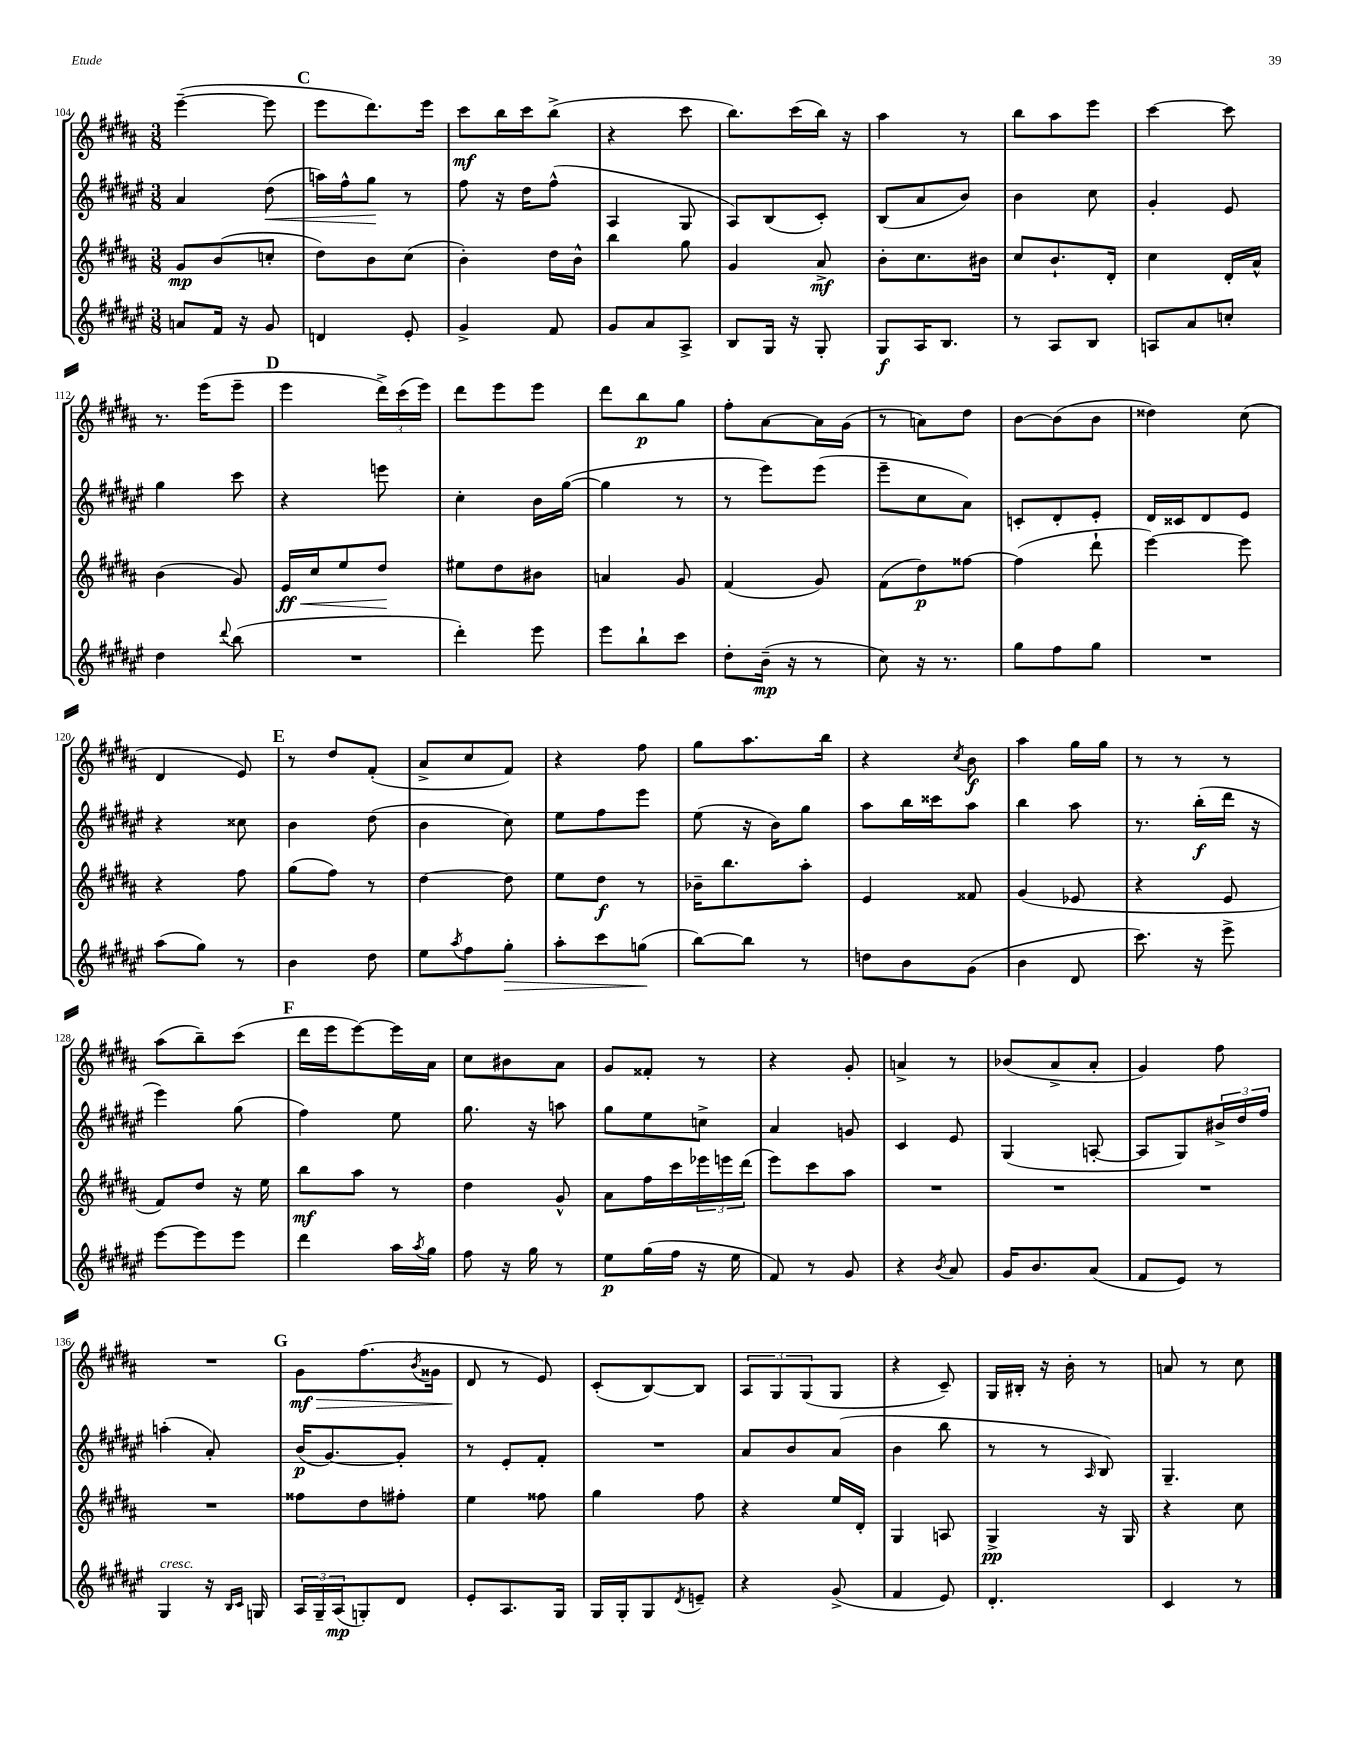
<<
\new StaffGroup <<
\new Staff = "s0" {
    \clef treble \key b \major \numericTimeSignature \time 3/8
    e'''4~--( e'''8 |
    \mark \markup { \bold "C" } e'''8 dis'''8.) e'''16 |
    cis'''8\mf b''16 cis'''16 b''8->( |
    r4 cis'''8 |
    b''8.) cis'''16( b''16) r16 |
    ais''4 r8 |
    b''8 ais''8 e'''8 |
    cis'''4~ cis'''8 |
    r8. e'''16( e'''8-- |
    \mark \markup { \bold "D" } e'''4 \tuplet 3/2 { dis'''16->) cis'''16( e'''16) } |
    dis'''8 e'''8 e'''8 |
    dis'''8 b''8\p gis''8 |
    fis''8-. ais'8~ ais'16 gis'16( |
    r8 a'8) dis''8 |
    b'8~ b'8( b'8 |
    disis''4) cis''8( |
    dis'4 e'8) |
    \mark \markup { \bold "E" } r8 dis''8 fis'8-.( |
    ais'8-> cis''8 fis'8) |
    r4 fis''8 |
    gis''8 ais''8. b''16 |
    r4 \acciaccatura { cis''8 } b'8\f |
    ais''4 gis''16 gis''16 |
    r8 r8 r8 |
    ais''8( b''8--) cis'''8( |
    \mark \markup { \bold "F" } dis'''16 e'''16 e'''8~) e'''16 ais'16 |
    cis''8 bis'8 ais'8 |
    gis'8 fisis'8-. r8 |
    r4 gis'8-. |
    a'4-> r8 |
    bes'8( ais'8-> ais'8-. |
    gis'4) fis''8 |
    R4. |
    \mark \markup { \bold "G" } gis'8\mf\> fis''8.( \acciaccatura { b'8 } gisis'16 |
    dis'8\! r8 e'8) |
    cis'8-.( b8~) b8 |
    \tuplet 3/2 { ais8 gis8 gis8( } gis8 |
    r4 cis'8--) |
    gis16 bis16-. r16 b'16-. r8 |
    a'8 r8 cis''8 \bar "|." |
}
\new Staff = "s1" {
    \clef treble \key fis \major \numericTimeSignature \time 3/8
    ais'4 dis''8\<( |
    \mark \markup { \bold "C" } a''16) fis''16-^ gis''8\! r8 |
    fis''8 r16 dis''16 fis''8-^( |
    ais4 gis8 |
    ais8) b8( cis'8-.) |
    b8( ais'8 b'8) |
    b'4 cis''8 |
    gis'4-. eis'8 |
    gis''4 cis'''8 |
    \mark \markup { \bold "D" } r4 e'''8 |
    cis''4-. b'16 gis''16~( |
    gis''4 r8 |
    r8 eis'''8) eis'''8( |
    eis'''8-- cis''8 ais'8) |
    c'8-. dis'8-. eis'8-. |
    dis'16 cisis'16 dis'8 eis'8 |
    r4 cisis''8 |
    \mark \markup { \bold "E" } b'4 dis''8( |
    b'4 cis''8) |
    eis''8 fis''8 eis'''8 |
    eis''8( r16 b'16) gis''8 |
    ais''8 b''16 cisis'''16 ais''8 |
    b''4 ais''8 |
    r8. b''16-.\f( dis'''16 r16 |
    eis'''4) gis''8( |
    \mark \markup { \bold "F" } fis''4) eis''8 |
    gis''8. r16 a''8 |
    gis''8 eis''8 c''8-> |
    ais'4 g'8 |
    cis'4 eis'8 |
    gis4( a8~-. |
    a8 gis8) \tuplet 3/2 { bis'16-> dis''16 fis''16 } |
    a''4-.( ais'8-.) |
    \mark \markup { \bold "G" } b'16\p( gis'8.~) gis'8-. |
    r8 eis'8-. fis'8-. |
    R4. |
    ais'8 b'8 ais'8( |
    b'4 b''8 |
    r8 r8 \grace { ais16 } b8) |
    gis4.-- \bar "|." |
}
\new Staff = "s2" {
    \clef treble \key b \major \numericTimeSignature \time 3/8
    gis'8\mp b'8( c''8-. |
    \mark \markup { \bold "C" } dis''8) b'8 cis''8( |
    b'4-.) dis''16 b'16-^ |
    b''4 gis''8 |
    gis'4 ais'8->\mf |
    b'8-. cis''8. bis'16 |
    cis''8 b'8.-! dis'16-. |
    cis''4 dis'16-. ais'16-^ |
    b'4( gis'8) |
    \mark \markup { \bold "D" } e'16\ff\< cis''16 e''8 dis''8\! |
    eis''8 dis''8 bis'8 |
    a'4 gis'8 |
    fis'4( gis'8) |
    fis'8( dis''8\p) fisis''8~ |
    fisis''4( dis'''8-! |
    e'''4~) e'''8 |
    r4 fis''8 |
    \mark \markup { \bold "E" } gis''8( fis''8) r8 |
    dis''4~ dis''8 |
    e''8 dis''8\f r8 |
    bes'16-- b''8. ais''8-. |
    e'4 fisis'8 |
    gis'4( ees'8 |
    r4 e'8 |
    fis'8) dis''8 r16 e''16 |
    \mark \markup { \bold "F" } b''8\mf ais''8 r8 |
    dis''4 gis'8-^ |
    ais'8 fis''16 cis'''16 \tuplet 3/2 { ees'''16 e'''16 dis'''16( } |
    e'''8) cis'''8 ais''8 |
    R4. |
    R4. |
    R4. |
    R4. |
    \mark \markup { \bold "G" } fisis''8 dis''8 fis''8-. |
    e''4 fisis''8 |
    gis''4 fis''8 |
    r4 e''16 dis'16-. |
    gis4 a8 |
    gis4->\pp r16 gis16 |
    r4 cis''8 \bar "|." |
}
\new Staff = "s3" {
    \clef treble \key fis \major \numericTimeSignature \time 3/8
    a'8 fis'16 r16 gis'8 |
    \mark \markup { \bold "C" } d'4 eis'8-. |
    gis'4-> fis'8 |
    gis'8 ais'8 ais8-> |
    b8 gis16 r16 gis8-. |
    gis8\f ais16 b8. |
    r8 ais8 b8 |
    a8 ais'8 c''8-. |
    dis''4 \appoggiatura { dis'''8 } b''8( |
    \mark \markup { \bold "D" } R4. |
    dis'''4-.) eis'''8 |
    eis'''8 b''8-! cis'''8 |
    dis''8-. b'16--\mp( r16 r8 |
    cis''8) r16 r8. |
    gis''8 fis''8 gis''8 |
    R4. |
    ais''8( gis''8) r8 |
    \mark \markup { \bold "E" } b'4 dis''8 |
    eis''8 \acciaccatura { ais''8 } fis''8 gis''8-.\> |
    ais''8-. cis'''8 g''8\!( |
    b''8~) b''8 r8 |
    d''8 b'8 gis'8( |
    b'4 dis'8 |
    cis'''8.) r16 eis'''8-> |
    eis'''8~ eis'''8 eis'''8 |
    \mark \markup { \bold "F" } dis'''4 ais''16 \acciaccatura { ais''8 } gis''16 |
    fis''8 r16 gis''16 r8 |
    eis''8\p gis''16( fis''16 r16 eis''16 |
    fis'8) r8 gis'8 |
    r4 \acciaccatura { b'8 } ais'8 |
    gis'16 b'8. ais'8( |
    fis'8 eis'8) r8 |
    gis4^\markup { \italic "cresc." } r16 \grace { b16 cis'16 } g16 |
    \mark \markup { \bold "G" } \tuplet 3/2 { ais16 gis16-- ais16\mp( } g8-.) dis'8 |
    eis'8-. ais8. gis16 |
    gis16 gis16-. gis8 \acciaccatura { dis'8 } e'8-- |
    r4 gis'8->( |
    fis'4 eis'8) |
    dis'4.-. |
    cis'4 r8 \bar "|." |
}
>>
>>
\layout { \context { \Score currentBarNumber = #104 } }
